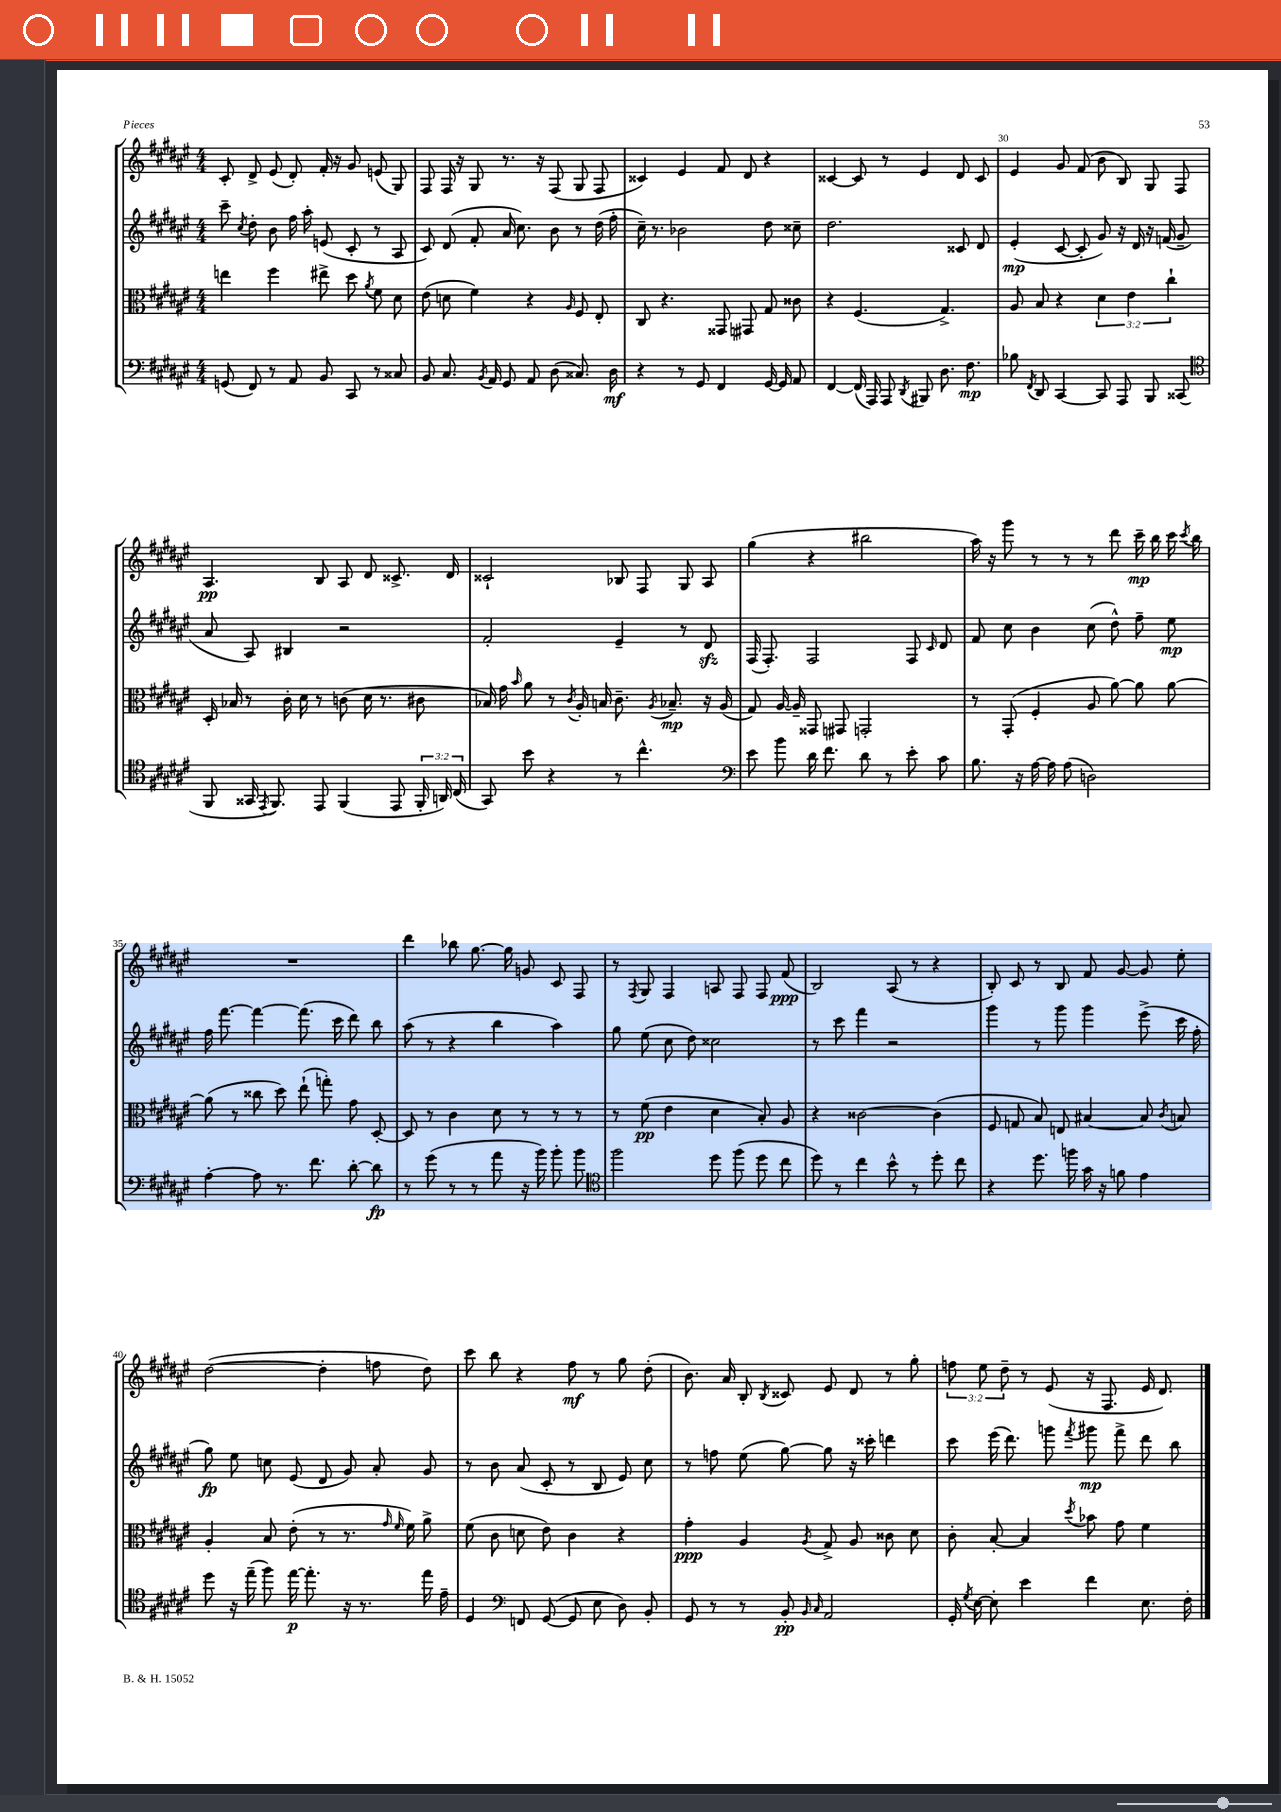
<<
\new StaffGroup <<
\new Staff = "s0" {
    \clef treble \key fis \major \numericTimeSignature \time 4/4 \override Staff.TupletNumber.text = #tuplet-number::calc-fraction-text
    \autoBeamOff cis'8-. dis'8-> eis'8( dis'8-.) fis'16-. r16 gis'8 e'8( gis8) |
    fis8 fis16 r16 gis8 r8. r16 fis8( gis8 fis8 |
    cisis'4) eis'4 fis'8 dis'8 r4 |
    cisis'4~ cisis'8 r8 eis'4 dis'8 cisis'8 |
    eis'4 gis'8 fis'8( b'8 b8) gis8 fis8 |
    ais4.\pp b8 ais8 dis'8 cisis'8.-> dis'16 |
    cisis'2-! bes8 fis8 gis8 ais8 |
    gis''4( r4 bis''2 |
    ais''16) r16 gis'''8 r8 r8 r8 dis'''8 cis'''16--\mp b''16 cis'''16 \acciaccatura { cis'''8 } b''16 |
    R1 |
    dis'''4 bes''8 gis''8.~ gis''16 g'8 cis'8 fis8 |
    r8 \acciaccatura { fis8 } gis8 fis4 a8 fis8 fis8 fis'8\ppp( |
    b2) ais8( r8 r4 |
    b8-.) cis'8 r8 b8 fis'8 gis'8~ gis'8 eis''8-. |
    dis''2~( dis''4-. f''8 dis''8) |
    cis'''8 b''8 r4 fis''8\mf r8 gis''8 dis''8-.( |
    b'8.) ais'16 b8-. \acciaccatura { b8 } cisis'8 eis'8 dis'8 r8 gis''8-. |
    \tuplet 3/2 { f''8 eis''8 dis''8-- } r8 eis'8( r16 fis8. eis'16 dis'8.) \bar "|." |
}
\new Staff = "s1" {
    \clef treble \key fis \major \numericTimeSignature \time 4/4
    \autoBeamOff cis'''8-- \acciaccatura { cis''8 } dis''8-. b'8 fis''16 ais''16-. e'8( cis'8-. r8 ais8 |
    cis'8) dis'8( fis'8-. ais'16 cis''8.) b'8 r8 dis''16( fis''16-. |
    cis''16--) r8. bes'2 dis''8 cisis''8-- |
    dis''2. cisis'8 dis'8 |
    eis'4-.\mp( cis'8~ cis'8-. gis'8) r16 dis'16 r16 f'16( gis'8-- |
    ais'8 ais8) bis4 r2 |
    fis'2-. eis'4-- r8 dis'8\sfz |
    fis16( fis8.-.) fis2 fis8 \grace { cis'16 } dis'8 |
    fis'8 cis''8 b'4 cis''8( dis''8-^) fis''8-- eis''8\mp |
    fis''16 fis'''8.~ fis'''4~ fis'''8.( cis'''16 dis'''8) b''8 |
    ais''8( r8 r4 b''4 ais''4) |
    gis''8 eis''8( cis''8 dis''8) cisis''2 |
    r8 cis'''8 fis'''4 r2 |
    gis'''4 r8 gis'''8 gis'''4 eis'''8->( cis'''16 fis''16-. |
    gis''8\fp) eis''8 c''8 eis'8( dis'8 gis'8) ais'8-. gis'8 |
    r8 b'8 ais'8( cis'8-. r8 b8 eis'8) cis''8 |
    r8 f''8 eis''8( gis''8~) gis''8 r16 cisis'''16-. d'''4 |
    cis'''8 eis'''16( dis'''8.) g'''8 \acciaccatura { fis'''8 } gis'''8\mp fis'''8-> dis'''8 b''8 \bar "|." |
}
\new Staff = "s2" {
    \clef alto \key fis \major \numericTimeSignature \time 4/4 \override Staff.TupletNumber.text = #tuplet-number::calc-fraction-text
    \autoBeamOff e''4 fis''4 eis''8-> dis''8 \acciaccatura { ais'8 } fis'8 dis'8 |
    eis'8( d'8 fis'4) r4 \grace { ais16 } fis8 eis8-. |
    cis8 r4. gisis,8 gis,8 gis8 cisis'8 |
    r4 fis4.( gis4.->) |
    ais8 b8 r4 \tuplet 3/2 { dis'4 eis'4 cis''4-! } |
    dis16-. bes16 r8 cis'16-. dis'16 r8 c'8( dis'16 r8. cis'8 |
    bes16) gis'16 \grace { b'16 } ais'8 r8 \acciaccatura { cis'8 } ais16-. b16 cis'8.-- \acciaccatura { ais8 } bes8.--\mp r16 ais16( |
    gis8) ais16~ ais16-- gisis,8 gis,8 g,2-. |
    r8 gis,8-.( fis4-. ais8 ais'8~) ais'8 ais'8~ |
    ais'8( r8 cisis''8 dis''8) eis''8-!( g''8-.) gis'8 dis8~-. |
    dis8 r8 cis'4 dis'8 r8 r8 r8 |
    r8 fis'8\pp( eis'4 dis'4 b8-.) ais8 |
    r4 cisis'2~ cisis'4( |
    fis8 g8 b8) e8 bis4~ bis8 \acciaccatura { cis'8 } b8 |
    ais4-. b8 eis'8-.( r8 r8. \grace { gis'16 fis'16 } fis'16) ais'8-> |
    fis'8( cis'8 d'8 eis'8) cis'4 r4 |
    gis'4-.\ppp ais4 \acciaccatura { ais8 } gis8-> ais8 cisis'8 dis'8 |
    cis'8-. b8~-. b4 \acciaccatura { dis''8 } bes'8 gis'8 fis'4 \bar "|." |
}
\new Staff = "s3" {
    \clef bass \key fis \major \numericTimeSignature \time 4/4 \override Staff.TupletNumber.text = #tuplet-number::calc-fraction-text
    \autoBeamOff g,8( fis,8) r8 ais,8 b,8 cis,8 r8 cisis8 |
    b,8 cis8. \acciaccatura { b,8 } ais,16 gis,8 ais,8 dis8( cisis8.) dis16\mf |
    r4 r8 gis,8 fis,4 gis,16~ gis,16 ais,8 |
    fis,4~ fis,16( ais,,16) ais,,8 \acciaccatura { dis,8 } bis,,8 dis8. fis8.\mp |
    bes8 \acciaccatura { fis,8 } dis,8 cis,4~ cis,8 ais,,8 b,,8 cisis,8( |
    \clef tenor fis,8 gisis,16 \acciaccatura { eis,8 } fis,8.) eis,8 fis,4( eis,8 \tuplet 3/2 { fis,16-. a,16) cis16( } |
    gis,8) b'8 r4 r8 cis''4.-^ |
    \clef bass eis'8 b'8 dis'16 fis'8. dis'8 r8 eis'8-. cis'8 |
    b8. r16 ais16~ ais16 ais8( d2) |
    ais4~-. ais8 r8. fis'8. dis'8~-. dis'8\fp |
    r8 gis'8( r8 r8 ais'8 r16 b'16) b'8-. b'8 |
    \clef tenor fis''2 dis''8 fis''8( dis''8 cis''8 |
    dis''8) r8 cis''4 b'8-^ r8 dis''8-. cis''8 |
    r4 dis''8. f''16 gis'16 r16 f'8 eis'4 |
    dis''8 r16 eis''16--( fis''8) eis''16~\p eis''8.-. r16 r8. eis''16 eis'16-- |
    dis4 \clef bass f,8 gis,8~( gis,8 eis8 dis8) b,8-. |
    gis,8 r8 r8 b,8-.\pp \grace { b,16 cis16 } ais,2 |
    gis,16-. \acciaccatura { gis8 } eis16~ eis8-. eis'4 fis'4 eis8. fis16-. \bar "|." |
}
>>
>>
\layout { \context { \Score currentBarNumber = #26 \override BarNumber.break-visibility = ##(#f #t #t) barNumberVisibility = #(every-nth-bar-number-visible 5) } }
